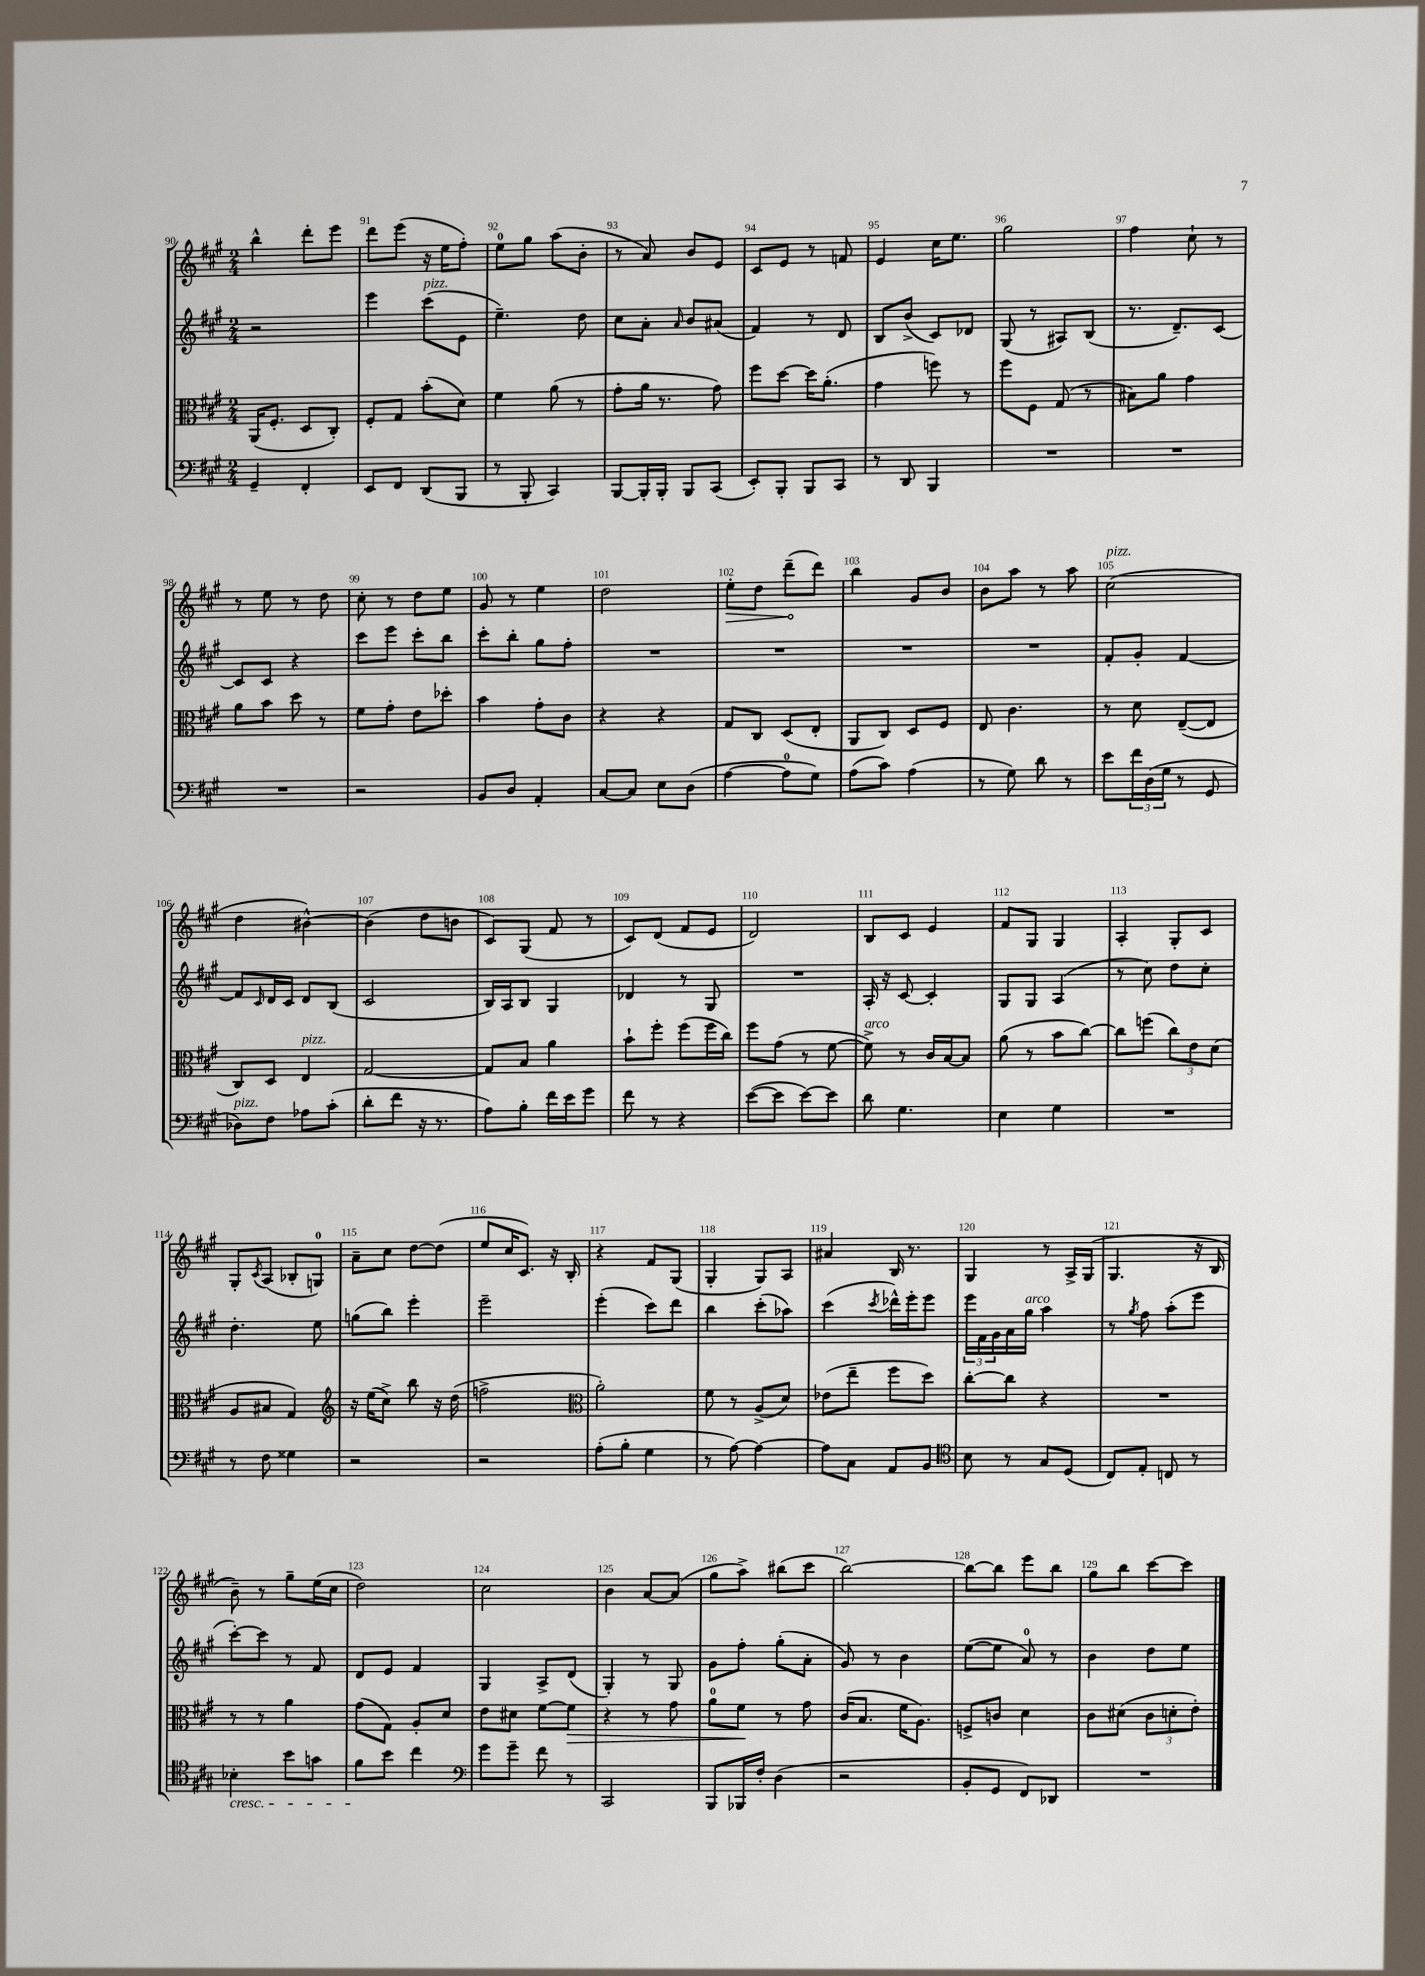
<<
\new StaffGroup <<
\new Staff = "s0" {
    \clef treble \key a \major \numericTimeSignature \time 2/4
    b''4-^ d'''8-. e'''8 |
    d'''8 e'''8( r16 e''16 fis''8-.) |
    e''8-0 gis''8 a''8( b'8-. |
    r8 a'8) b'8 e'8 |
    cis'8 e'8 r8 f'8 |
    e'4 cis''16 e''8. |
    gis''2 |
    fis''4 cis''8-! r8 |
    r8 e''8 r8 d''8 |
    cis''8-. r8 d''8 e''8 |
    gis'8 r8 e''4 |
    d''2 |
    \once \override Hairpin.circled-tip = ##t e''8-.\> d''8 d'''8--\!( d'''8) |
    b''4 gis'8 b'8 |
    b'8 a''8 r8 a''8 |
    cis''2^\markup { \italic "pizz." }( |
    d''4 bis'4~-^) |
    bis'4( d''8 b'8 |
    cis'8) gis8( fis'8 r8 |
    cis'8) d'8( fis'8 e'8 |
    d'2) |
    b8 cis'8 e'4 |
    fis'8 gis8 gis4 |
    a4-. gis8-. cis'8 |
    gis8-. \acciaccatura { cis'8 } a8( bes8-. g8-0) |
    a'8-- cis''8 d''8~ d''8( |
    e''8 cis''16 cis'8.) r16 b16-. |
    r4 fis'8 gis8( |
    gis4-. gis8) a8 |
    ais'4 b16 r8. |
    gis4 r8 a16-> gis16( |
    gis4. r16 b16 |
    b'8--) r8 gis''8-- e''16( cis''16 |
    d''2) |
    cis''2 |
    b'4 a'8~ a'8( |
    gis''8 a''8->) bis''8( cis'''8 |
    b''2~) |
    b''8~ b''8 e'''8 b''8 |
    gis''8 b''8 cis'''8~ cis'''8 \bar "|." |
}
\new Staff = "s1" {
    \clef treble \key a \major \numericTimeSignature \time 2/4
    r2 |
    e'''4 cis'''8^\markup { \italic "pizz." }( e'8 |
    e''4.--) d''8 |
    cis''8 a'8-. \grace { a'16 } b'8 ais'8( |
    fis'4) r8 d'8 |
    b8 b'8->( cis'8) des'8 |
    gis8( r8 ais8) b8( |
    r8. d'8.--) cis'8~ |
    cis'8 cis'8 r4 |
    cis'''8 e'''8 cis'''8-. b''8 |
    cis'''8-. b''8-. gis''8 fis''8-. |
    R2 |
    R2 |
    R2 |
    R2 |
    fis'8-. gis'8-. fis'4~ |
    fis'8 \grace { cis'16 } d'16 cis'16 d'8 b8( |
    cis'2 |
    b16) a16 b8 gis4 |
    des'4 r8 gis8 |
    R2 |
    a16-. r16 cis'8~ cis'4-. |
    gis8 gis8 a4( |
    r8 cis''8) d''8 cis''8-. |
    d''4.-. e''8 |
    g''8( b''8) e'''4-. |
    e'''2-- |
    e'''4-.( cis'''8) d'''8 |
    b''4 cis'''8-.( aes''8) |
    cis'''4( \acciaccatura { cis'''8 } des'''16-^) e'''16-. e'''8 |
    \tuplet 3/2 { e'''16 fis'16 gis'16 } a'16 gis''16^\markup { \italic "arco" } a''4 |
    r8 \acciaccatura { gis''8 } fis''8 a''8-.( e'''8 |
    cis'''8~-.) cis'''8 r8 fis'8 |
    d'8 e'8 fis'4 |
    gis4 a8-> d'8( |
    gis4-.) r8 gis8 |
    gis'8 fis''8-. gis''8-.( a'8-. |
    gis'8) r8 b'4 |
    e''8~( e''8 a'8-0) r8 |
    b'4 d''8 e''8 \bar "|." |
}
\new Staff = "s2" {
    \clef alto \key a \major \numericTimeSignature \time 2/4
    a,16( fis8.-. d8 cis8-.) |
    fis8-. gis8 b'8-.( d'8) |
    fis'4 a'8( r8 |
    gis'8-. a'16 r8. gis'8) |
    fis''8 d''8~ d''16 a'8.-.( |
    gis'4 f''8) r8 |
    fis''8 fis8 gis8( r8 |
    bis8) a'8 gis'4 |
    a'8 b'8 d''8 r8 |
    fis'8 gis'8-. e'8 des''8-. |
    b'4 gis'8-. cis'8 |
    r4 r4 |
    gis8 cis8 d8( e8-. |
    a,8 cis8) d8 fis8 |
    e8 cis'4. |
    r8 d'8 e8~--( e8 |
    cis8) d8 e4^\markup { \italic "pizz." } |
    gis2~ |
    gis8 b8 a'4 |
    b'8-! fis''8-. fis''8( fis''16 cis''16) |
    fis''8 gis'8( r8 fis'8~ |
    fis'8->^\markup { \italic "arco" }) r8 cis'16 b16~ b8 |
    a'8( r8 b'8 cis''8~) |
    cis''8 f''8( \tuplet 3/2 { cis''8) e'8 d'8( } |
    a8 bis8 gis4) |
    \clef treble r16 e''16( cis''8->) b''8 r16 d''16( |
    f''2-> |
    \clef alto a'2-.) |
    fis'8 r8 a8->( d'8) |
    ees'8( e''8-- fis''8 d''8) |
    cis''8~-. cis''8 r4 |
    R2 |
    r8 r8 a'4 |
    gis'8( gis8) a8-. d'8 |
    e'8 dis'8 fis'8~ fis'8\> |
    r4 r8 gis'8 |
    a'8-0 fis'8\! r8 gis'8 |
    cis'16( b8. fis'16 a8.) |
    f8-> c'8 d'4 |
    cis'8 dis'8( \tuplet 3/2 { cis'8 d'8-. e'8-.) } \bar "|." |
}
\new Staff = "s3" {
    \clef bass \key a \major \numericTimeSignature \time 2/4
    gis,4-- fis,4-. |
    e,8 fis,8 d,8( b,,8 |
    r8 b,,8-. cis,4) |
    b,,8~ b,,16-. b,,16-. b,,8 cis,8( |
    e,8-.) b,,8-. b,,8 cis,8 |
    r8 d,8 b,,4 |
    R2 |
    R2 |
    R2 |
    r2 |
    b,8 d8 a,4-. |
    cis8~ cis8 e8 d8( |
    a4~ a8-0 gis8) |
    a8( cis'8) a4( |
    r8 gis8) d'8 r8 |
    e'8 \tuplet 3/2 { fis'16 d16( gis16 } r8 gis,8 |
    des8^\markup { \italic "pizz." }) fis8 aes8 cis'8-.( |
    d'8-. fis'8 r16 r8. |
    a8) b8-. fis'16 e'16 gis'8 |
    fis'8 r8 r4 |
    e'8~( e'8 e'8~) e'8 |
    d'8 gis4. |
    e4 gis4 |
    R2 |
    r8 fis8 gisis4 |
    r2 |
    r2 |
    a8-.( b8-. gis4 |
    r8 a8~) a4~ |
    a8 cis8 a,8 b,8 |
    \clef tenor b8 r8 gis8 d8( |
    cis8) e8-. c8 r8 |
    bes4-.\cresc b'8 g'8 |
    fis'8\! b'8 cis''4 |
    \clef bass gis'8 gis'8-- fis'8 r8 |
    cis,2 |
    b,,8 bes,,16 fis16-. d4( |
    r2 |
    b,8-. gis,8 fis,8) des,8 |
    R2 \bar "|." |
}
>>
>>
\layout { \context { \Score currentBarNumber = #90 \override BarNumber.break-visibility = ##(#f #t #t) barNumberVisibility = #all-bar-numbers-visible } }
